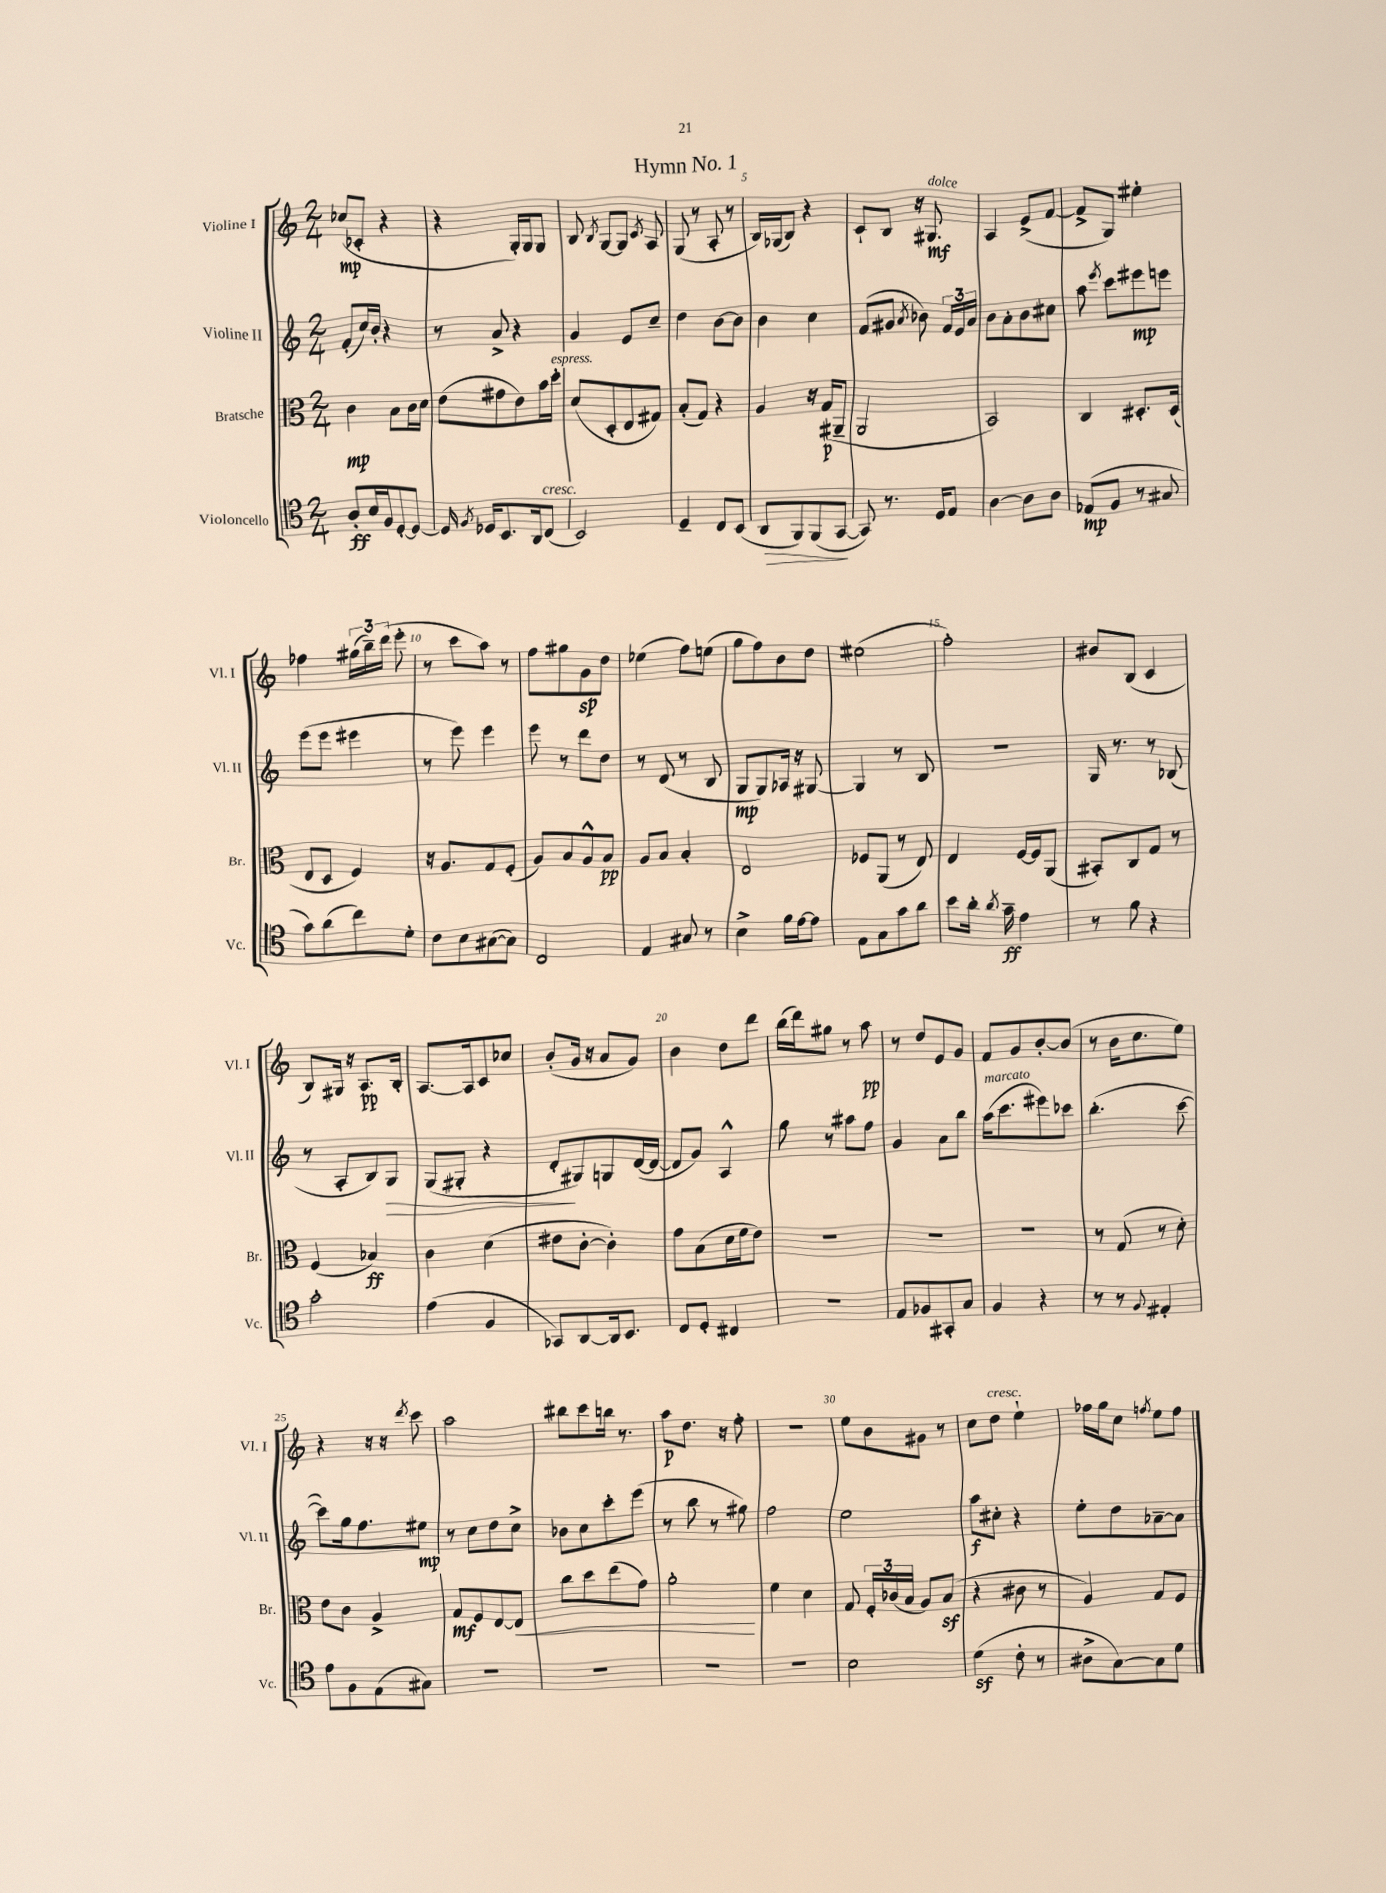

**kern	**kern	**kern	**kern
*staff4	*staff3	*staff2	*staff1
*clefC4	*clefC3	*clefG2	*clefG2
*k[]	*k[]	*k[]	*k[]
*M2/4	*M2/4	*M2/4	*M2/4
8A'	4c	(8f'	(8cc-
16B	.	16cc)	8c-'
16F	.	16b'	.
[8D'	8B	4r	4r
8D_	16c	.	.
.	16d	.	.
=	=	=	=
16D]	(8e	8r	4r
8qF	.	.	.
16D-	.	.	.
8.BB	8g#	8a^	.
.	8e)	4r	16G')
16AA	.	.	16G
(8C	16b	.	8G
.	16dd'	.	.
=	=	=	=
2BB)	(8d	4g	8B
.	.	.	8qB
.	8D'	.	[8G
.	8E	8e	8G]
.	.	.	8qc
.	8G#)	8cc~	8A
=	=	=	=
4D~	(8B'	4dd	(8G
.	8G)	.	8r
8C	4r	[8b	8A'
(8BB	.	8b]	8r
=	=	=	=
8AA	4A	4b	16B)
.	.	.	(16G-
8FF)	.	.	8B)
(8FF	16r	4cc	4r
.	(16G	.	.
[8GG	8AA#~	.	.
=	=	=	=
8GG])	2AA	(8f	8c`
8.r	.	8g#	8B
.	.	8qa	.
.	.	8b-)	16r
16D	.	.	8.G#
8E	.	24f	.
.	.	24e	.
.	.	24a	.
=	=	=	=
[4A	2BB)	8b	4A
.	.	8a'	.
8A]	.	8b	(8e^
8A	.	8cc#	[8f
=	=	=	=
(8E-	4C	8aa	8f^]
.	.	8qeee	.
8F	.	8ccc	8G)
8r	8.D#'	8eee#	4ee#'
8G#	.	8eee	.
.	(16D#	.	.
=	=	=	=
8g)	8E	(8eee	4ff-
(8a	8D	8eee	.
8cc)	4F)	4eee#	(24gg#
.	.	.	24bb~)
.	.	.	(24ddd
8d'	.	.	8eee'
=	=	=	=
8c	16r	8r	8r
.	8.A	.	.
8B	.	8eee)	8ccc
([8G#	8G	4eee	8aa)
8G#])	(8F'	.	8r
=	=	=	=
2C	8A)	8eee	8ff
.	8B	8r	8gg#
.	8A^^	8ddd	8g
.	8B	8dd	8dd
=	=	=	=
4E	8A	8r	(4ee-
.	8B	(8d	.
8G#	4B'	8r	8ff)
8r	.	8B	(8ee
=	=	=	=
4B^	2E	8G	8gg
.	.	8G)	8ff)
16f	.	16A-	8b
[16e	.	16r	.
8e]	.	[8G#	8dd
=	=	=	=
8E	8F-	4G#]	(2ee#
8G	(8AA	.	.
8g	8r	8r	.
8a	8E)	8B	.
=	=	=	=
8b	4E	2r	2ff')
16a'	.	.	.
8qa	.	.	.
16g~	.	.	.
4e	[16F	.	.
.	16F]	.	.
.	(8AA	.	.
=	=	=	=
8r	8BB#')	16G	8b#
.	.	8.r	.
8f	8C	.	(8B
4r	8G	8r	4c
.	8r	(8B-	.
=	=	=	=
2g'	(4F	8r	8B)
.	.	8A'	16G#
.	.	.	16r
.	4B-)	8B)	8.A
.	.	8G	.
.	.	.	16B'
=	=	=	=
(4e	4c	(8G	[8.A
.	.	8G#'	.
.	.	.	16A]
4F	(4d	4r	8c
.	.	.	8cc-
=	=	=	=
8GG-)	8e#	8d'	(8b'
[8AA	[8c'	8G#)	16g
.	.	.	16r
16AA]	4c'])	8G	8a
8.BB	.	.	.
.	.	([16d	8g)
.	.	16d_	.
=	=	=	=
8C	8g	8d]	4b
8D'	(8B	8g)	.
4C#	16d	4A^^	8dd
.	16f	.	.
.	8e)	.	8ddd
=	=	=	=
2r	2r	8gg	(16bb
.	.	.	16ddd)
.	.	8r	8gg#
.	.	8aa#	8r
.	.	8ff	8aa
=	=	=	=
8E	2r	4g	8r
8F-	.	.	8dd
8GG#'	.	8a	8e
8G	.	8bb	8g
=	=	=	=
4F	2r	(16aa	8f
.	.	8.ccc	.
.	.	.	8g
4r	.	8eee#)	[8b'
.	.	8ccc-	(8b]
=	=	=	=
8r	8r	(4.bb'	8r
8r	(8G	.	16b
.	.	.	8.cc
8qqF	.	.	.
4E#'	8r	.	.
.	8d')	[8ccc	8ee)
=	=	=	=
8e	8e	8ccc])	4r
8F	8c	16gg	.
.	.	8.ff	.
(8E	4A^	.	16r
.	.	.	16r
.	.	.	8qddd
8G#)	.	8ee#	8ccc
=	=	=	=
2r	8G	8r	2aa
.	8F	8cc	.
.	[8E	8dd	.
.	8E]	8cc^	.
=	=	=	=
2r	8cc	8b-	8bb#
.	8dd	8cc	8ccc
.	(8ee	8ccc'	16bb
.	.	.	8.r
.	8g)	(8eee	.
=	=	=	=
2r	2a'	8r	8aa
.	.	8bb	8.dd
.	.	8r	.
.	.	.	16r
.	.	8gg#)	8ff'
=	=	=	=
2r	4f	2ff	2r
.	4d	.	.
=	=	=	=
2B	8G	2ee	8ee
.	24F'	.	8b
.	(24c-	.	.
.	24B	.	.
.	8A)	.	8g#
.	(8B	.	8r
=	=	=	=
(4d	4r	8aa	8cc
.	.	8cc#'	8dd
8c'	8c#	4r	4ee`
8r	8r	.	.
=	=	=	=
8A#^	4A)	8ee'	16ff-
.	.	.	16gg
[8G)	.	8dd	8cc
.	.	.	8qff
8G]	8G	[8a-~	8ee
8d	8F	8a-]	8ff
==	==	==	==
*-	*-	*-	*-
